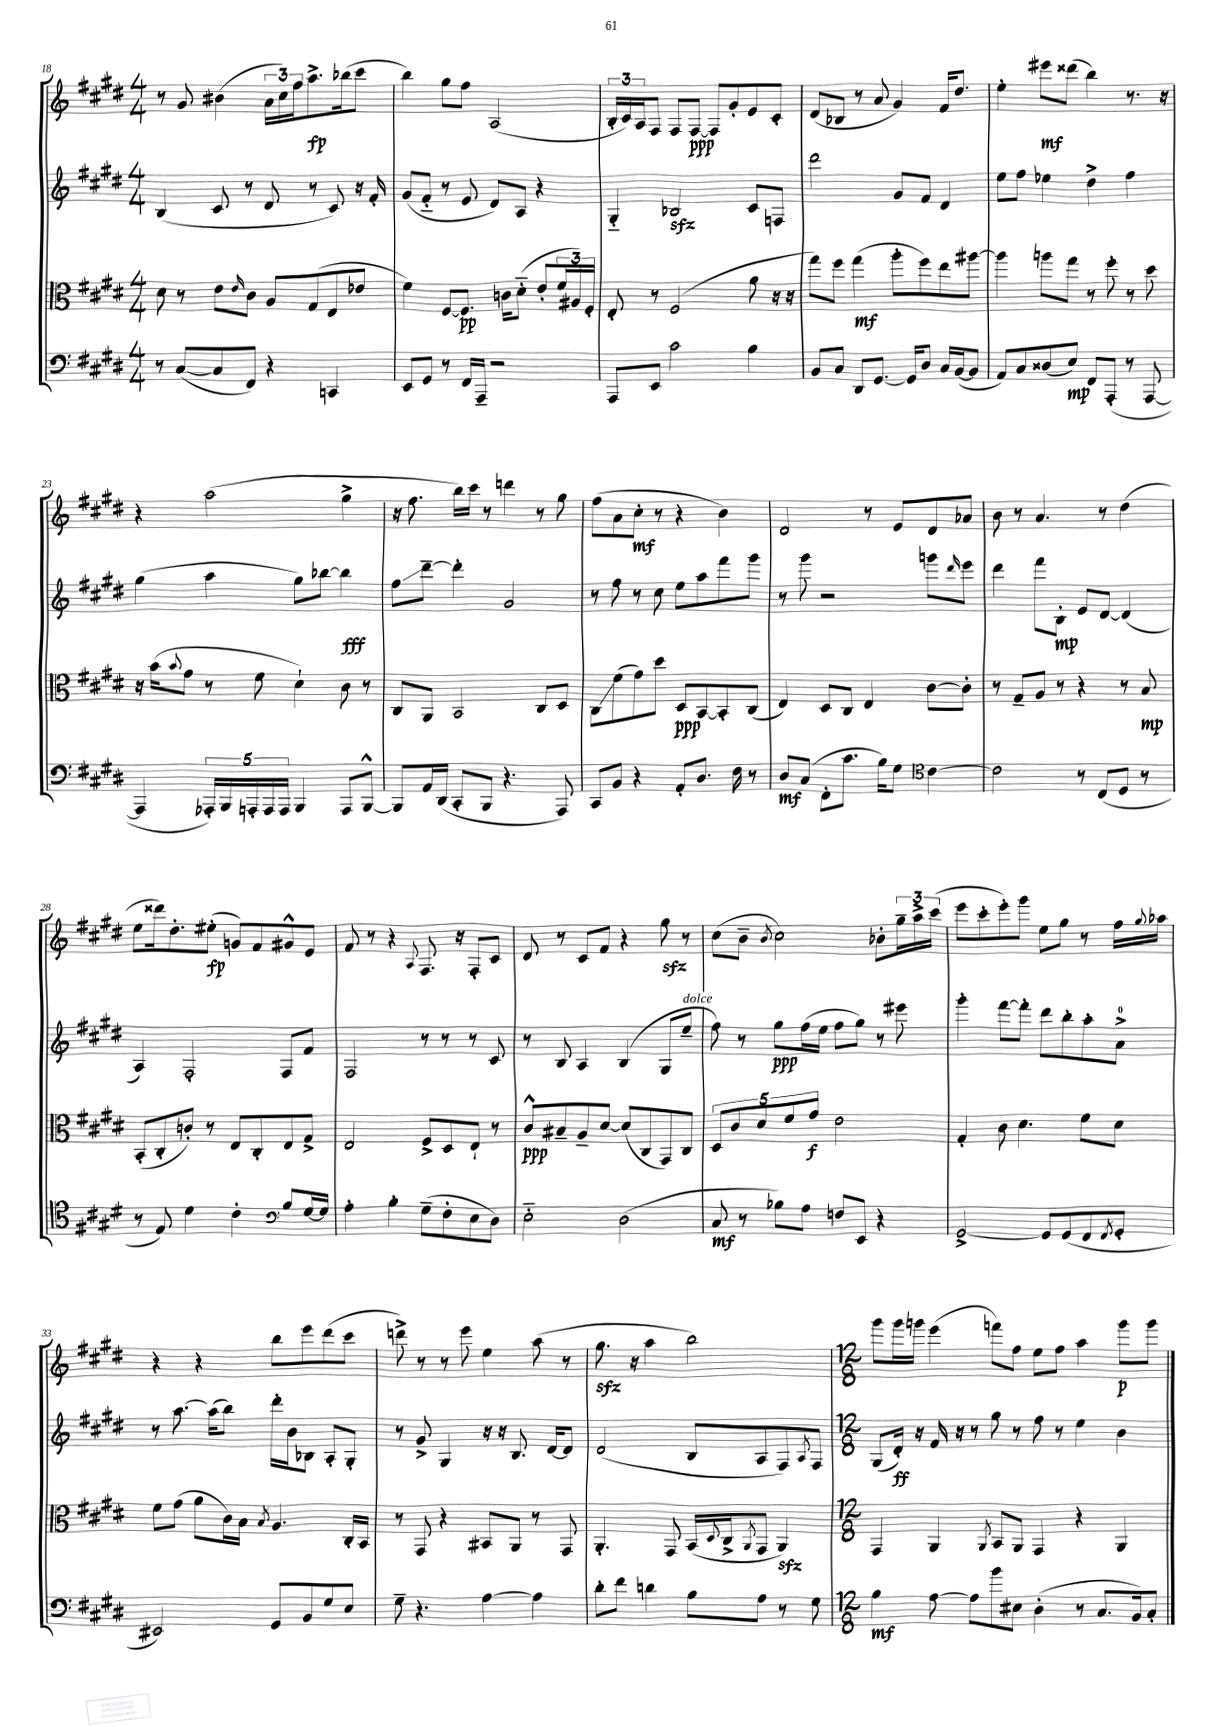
<<
\new StaffGroup <<
\new Staff = "s0" {
    \clef treble \key e \major \numericTimeSignature \time 4/4
    r8 gis'8 bis'4( \tuplet 3/2 { a'16 cis''16) fis''16 } a''8.->\fp bes''16( cis'''8 |
    b''4) gis''8 fis''8 a2( |
    \tuplet 3/2 { b16-. cis'16) a16 } fis8 fis8 fis8~\ppp fis8 gis'8-. e'8 cis'8-. |
    dis'8( bes8 r8 a'8 gis'4) fis'16 dis''8. |
    e''4-. eis'''8\mf disis'''8( b''4) r8. r16 |
    r4 a''2( gis''4-> |
    r16 fis''8. b''16) cis'''16 r8 d'''4 r8 gis''8 |
    fis''8( a'8 cis''8-.\mf r8 r4 b'4) |
    dis'2 r8 e'8 dis'8 aes'8 |
    b'8 r8 a'4. r8 dis''4( |
    e''8 disis'''16) dis''8.-. eis''8-.\fp( g'8) fis'8 gis'8-^ e'8 |
    fis'8 r8 r4 \appoggiatura { a8 } fis8. r16 fis8-. cis'8 |
    dis'8 r8 cis'8 fis'8 r4 gis''8\sfz r8 |
    cis''8( b'8-- \acciaccatura { b'8 } cis''2) bes'8-. \tuplet 3/2 { gis''16-- a''16-> cis'''16( } |
    e'''8 cis'''8-. e'''8-.) gis'''8 e''8 gis''8 r8 fis''16 \appoggiatura { gis''8 } aes''16 |
    r4 r4 b''8 e'''8 dis'''8( cis'''8 |
    d'''8->) r8 r8 e'''8 e''4 a''8( r8 |
    gis''8.\sfz r16 a''4 b''2) |
    \numericTimeSignature \time 12/8 gis'''8 gis'''16 g'''16 e'''4( f'''8) fis''8 e''8 fis''8 a''4 g'''8\p g'''8 \bar "|." |
}
\new Staff = "s1" {
    \clef treble \key e \major \numericTimeSignature \time 4/4
    b4( cis'8 r8 dis'8 r8 cis'8) r16 fis'16-. |
    gis'8( fis'8-_ r8 e'8 dis'8) a8 r4 |
    gis4-_ bes2\sfz cis'8 f8 |
    dis'''2 gis'8 fis'8 dis'4 |
    e''8 fis''8 ees''4 dis''4-> fis''4 |
    gis''4( a''4 gis''8) bes''8~ bes''4\fff |
    fis''8\glissando dis'''8~-- dis'''4-. gis'2 |
    r8 fis''8 r8 cis''8 e''8 a''8 fis'''8 gis'''8 |
    r8 gis'''8 r2 g'''8 \grace { dis'''16 } e'''8 |
    dis'''4 fis'''8 b8-.\mp e'8 dis'8~ dis'4( |
    a4) fis2-. fis8 fis'8 |
    fis2 r8 r8 r8 cis'8 |
    r8 b8 a4 b4( gis8 e''8--^\markup { \italic "dolce" } |
    fis''8) r8 gis''8\ppp fis''16( e''16 fis''8 gis''8) r8 eis'''8 |
    gis'''4-. fis'''8~ fis'''8-. dis'''8 b''8-. a''8-. a'8-0-> |
    r8 a''8.~ a''16( b''8) dis'''16-. b'16 bes8 a8-. gis8-. |
    r8 gis'8-> gis4 r16 r16 b8. dis'16~ dis'8 |
    dis'2( b8 a8 fis8) \acciaccatura { a8 } fis8 |
    \numericTimeSignature \time 12/8 gis8( dis'16-.\ff) r16 fis'16 r16 r8 gis''8 r8 fis''8 r8 e''4 b'4 \bar "|." |
}
\new Staff = "s2" {
    \clef alto \key e \major \numericTimeSignature \time 4/4
    dis'8 r8 e'8 \grace { e'16 } cis'8 a8 gis8( e8 ees'8 |
    fis'4) fis8~ fis8.\pp c'16 dis'8-_( e'8-. \tuplet 3/2 { fis'16 ais16) fis16-. } |
    e8-. r8 fis2( a'8 r16 r16 |
    gis''8) fis''8 gis''4\mf( a''8-. fis''8) e''8 ais''8~ |
    ais''4 a''8 gis''8 r8 fis''8-. r8 dis''8 |
    r16 b'16( \appoggiatura { b'8 } gis'8 r8 fis'8 dis'4-!) cis'8 r8 |
    cis8 a,8 b,2 cis8 dis8 |
    cis8\glissando fis'8( gis'8) dis''8 dis8\ppp b,8~ b,8-. cis8( |
    e4) dis8 cis8 e4 cis'8~ cis'8-. |
    r8 gis8-- a8 r8 r4 r8 b8\mp |
    b,8-.( cis8-. c'8-.) r8 e8 cis8-. e8 gis8-> |
    e2 fis8-> dis8 e8-! r8 |
    cis'8-^\ppp bis8-- a8-- dis'8~ dis'8( cis8 gis,8) cis8 |
    \tuplet 5/4 { dis8 cis'8 dis'8 fis'8 gis'8\f } e'2 |
    gis4-. cis'8 dis'4. fis'8 dis'8 |
    fis'8 gis'8( a'8 cis'16) b16 \acciaccatura { b8 } a4. cis16-. b,16 |
    r8 gis,8 r4 bis,8 a,8 r8 gis,8 |
    a,4.-. gis,8 b,16( \appoggiatura { dis8 } cis16-> \acciaccatura { a,8 } gis,8 a,4\sfz) |
    \numericTimeSignature \time 12/8 gis,4 a,4 \acciaccatura { a,8 } b,8 a,8 gis,4 r4 a,4 \bar "|." |
}
\new Staff = "s3" {
    \clef bass \key e \major \numericTimeSignature \time 4/4
    r8 cis8~( cis8 fis,8) r4 c,4 |
    e,8 gis,8 r8 fis,16 a,,16-- r2 |
    a,,8 e,8 cis'2 b4 |
    b,8 cis8 dis,8 gis,8.~ gis,16 dis8 cis16 b,16~( b,8 |
    a,8) cis8 disis8( e8\mp) fis,8 a,,8-.( r8 a,,8~ |
    a,,4 \tuplet 5/4 { aes,,16-.) b,,16 a,,16-. a,,16 a,,16 } b,,4 a,,8 b,,8~-^ |
    b,,8 a,16 dis,16( cis,8-. b,,8 r4. a,,8) |
    cis,8 b,8 r4 a,8-. dis8. fis16 r8 |
    dis8\mf cis8( fis,8-. cis'8. b16) gis8 \clef tenor cis'4~ |
    cis'2 r8 cis8( dis8 r8 |
    r8 e8) dis'4 cis'4-. b8 gis16~ gis16 |
    \clef bass a4-. b4-. gis8--( fis8-. e8 dis8) |
    e2-_ dis2( |
    cis8\mf r8 bes8) a8 f8 e,8 r4 |
    gis,2~-> gis,8 gis,8( fis,8 \acciaccatura { fis,8 } gis,8-. |
    eis,2) gis,8 b,8 gis8 e8 |
    gis8-- r4. a4~ a4 |
    dis'8-. fis'8 d'4 b8 a8 r8 gis8 |
    \numericTimeSignature \time 12/8 b4\mf a8~ a8 b'8 eis8 dis4-.( r8 cis8. b,16) cis8-. \bar "|." |
}
>>
>>
\layout { \context { \Score currentBarNumber = #18 } }
